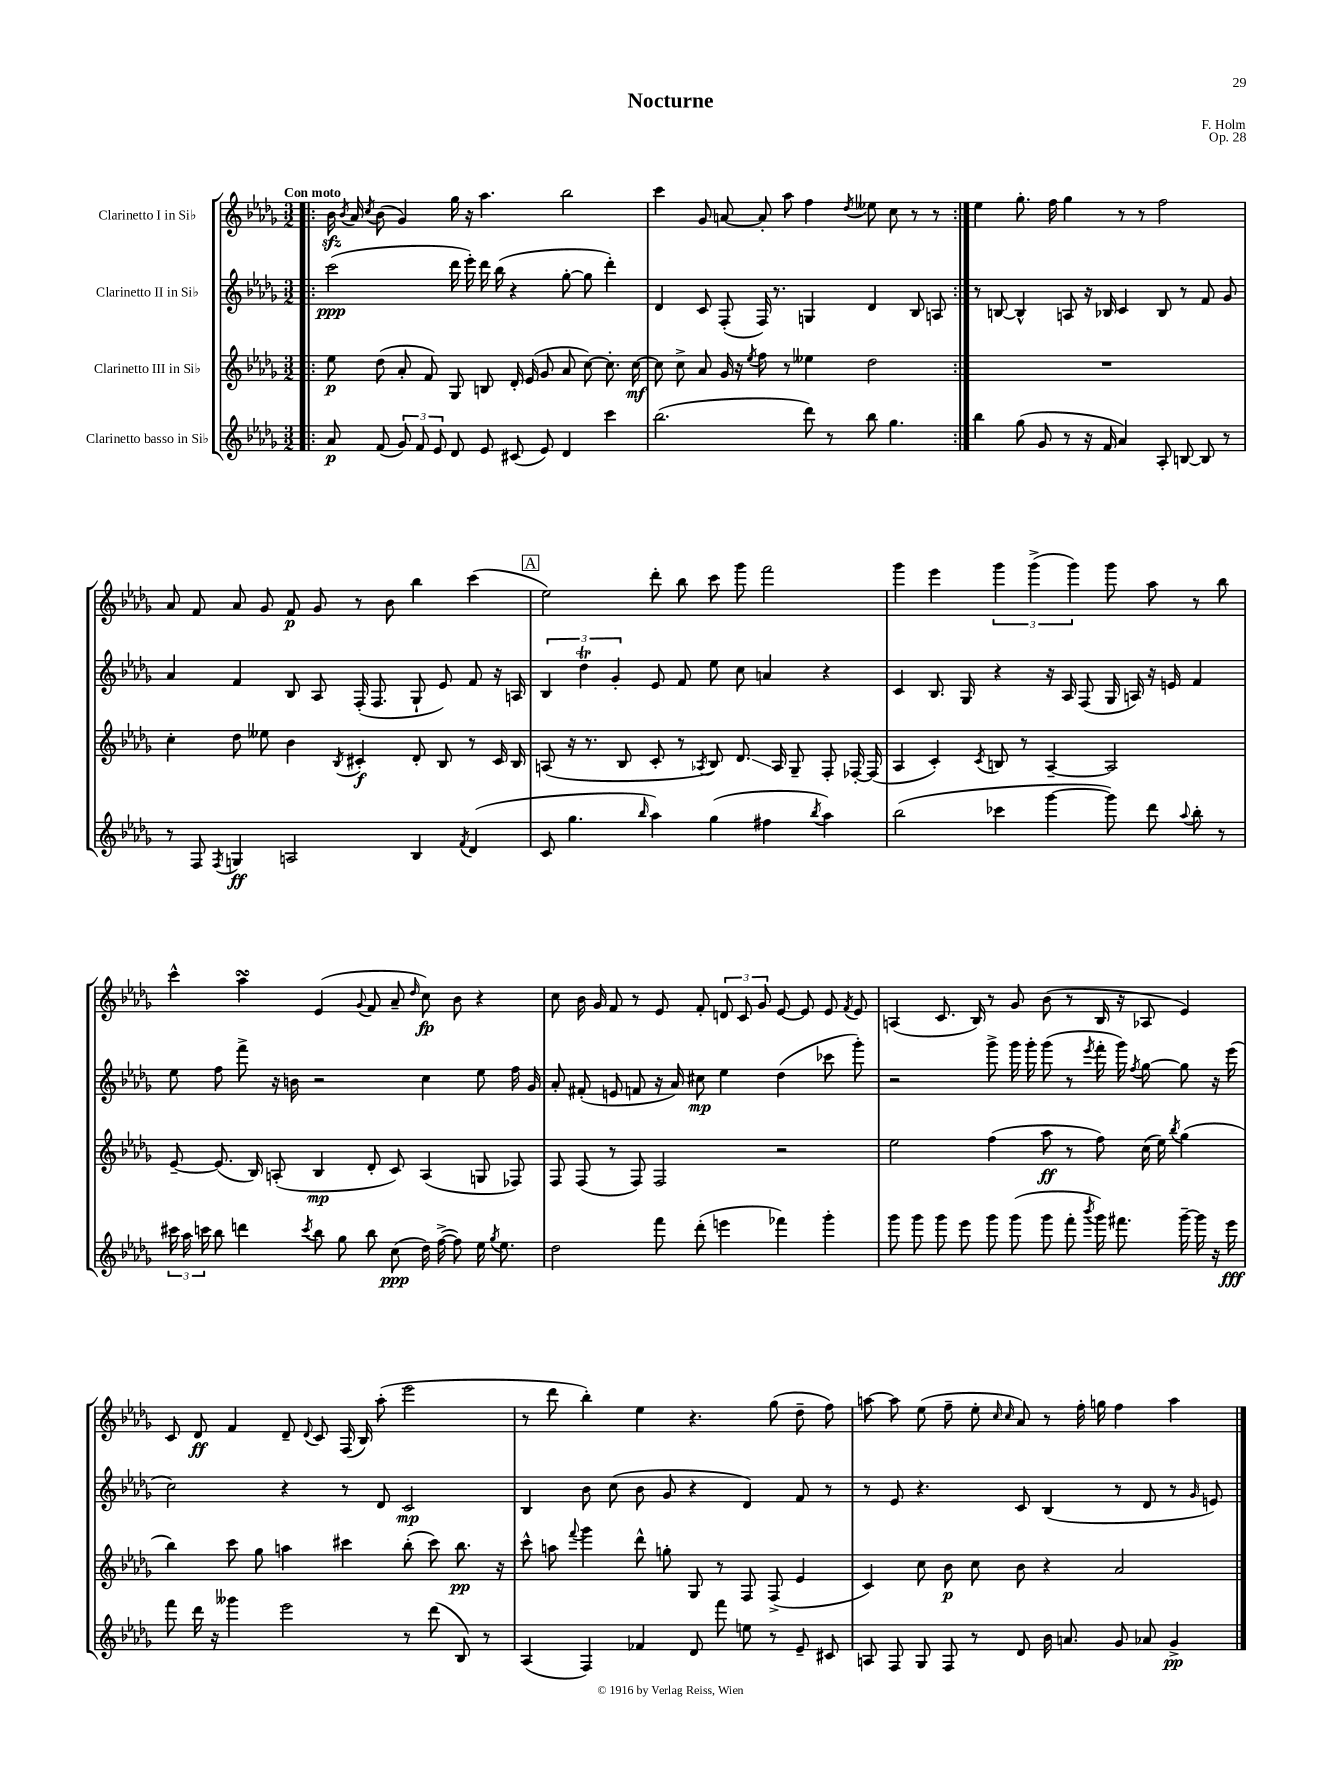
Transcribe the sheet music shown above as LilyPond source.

\header { title = "Nocturne" composer = "F. Holm" opus = "Op. 28" }
<<
\new StaffGroup <<
\new Staff = "s0" \with { instrumentName = "Clarinetto I in Sib" } {
    \clef treble \key des \major \numericTimeSignature \time 3/2 \tempo "Con moto"
    \autoBeamOff \repeat volta 2 { \bar ".|:" bes'16\sfz \acciaccatura { bes'8 } aes'16 \acciaccatura { c''8 } bes'8( ges'4) ges''16 r16 aes''4. bes''2 |
    c'''4 ges'8 a'8~ a'8-. aes''8 f''4 \acciaccatura { des''8 } eeses''8 c''8 r8 r8 | }
    ees''4 ges''8.-. f''16 ges''4 r8 r8 f''2 |
    aes'8 f'8 aes'8 ges'8 f'8\p ges'8 r8 bes'8 bes''4 c'''4( |
    \mark \markup { \box "A" } ees''2) des'''8-. bes''8 c'''8 ges'''8 f'''2 |
    ges'''4 ees'''4 \tuplet 3/2 { ges'''4 ges'''4->( ges'''4) } ges'''8 aes''8 r8 bes''8 |
    c'''4-^ aes''4\turn ees'4( \appoggiatura { ges'8 } f'8 aes'8-- \grace { des''16 } c''8\fp) bes'8 r4 |
    c''8 bes'16 ges'16 f'8 r8 ees'8 f'8-. \tuplet 3/2 { d'8 c'8 ges'8 } ees'8~ ees'8 ees'8 \acciaccatura { f'8 } ees'8 |
    a4( c'8. bes16) r8 ges'8 bes'8( r8 bes16 r16 aes8 ees'4) |
    c'8 des'8\ff f'4 des'8-- \appoggiatura { des'8 } c'8 f16( bes16) aes''8-.( ees'''2 |
    r8 des'''8 bes''4-.) ees''4 r4. ges''8( des''8-- f''8) |
    a''8~ a''8 ees''8( f''8-- ees''8-. \grace { c''16 c''16 } aes'8) r8 f''16-. g''16 f''4 a''4 \bar "|." |
}
\new Staff = "s1" \with { instrumentName = "Clarinetto II in Sib" } {
    \clef treble \key des \major \numericTimeSignature \time 3/2
    \autoBeamOff \repeat volta 2 { \bar ".|:" c'''2\ppp( des'''16 ees'''16-.) des'''16 bes''16( r4 ges''8~-. ges''8 des'''4-.) |
    des'4 c'8 f8-.( f16) r8. g4 des'4 bes8 a8 | }
    r8 b8~ b4-^ a8 r16 bes16 c'4 bes8 r8 f'8 ges'8 |
    aes'4 f'4 bes8 aes8 f16-.( f8. ges8-! ees'8) f'8 r16 a16 |
    \mark \markup { \box "A" } \tuplet 3/2 { bes4 des''4\trill ges'4-. } ees'8 f'8 ees''8 c''8 a'4 r4 |
    c'4 bes8. ges16 r4 r16 aes16 f8( ges16 a16) r16 e'16 f'4 |
    ees''8 f''8 f'''8-> r16 b'16 r2 c''4 ees''8 f''16 ges'16 |
    aes'8-. fis'8-.( e'8 f'8 r16 aes'16) cis''8\mp ees''4 des''4( ces'''8 ges'''8-.) |
    r2 ges'''8-> ges'''16 ges'''16-. ges'''8( r8 \acciaccatura { ees'''8 } f'''16-. ges'''16) \acciaccatura { f''8 } ges''8~ ges''8 r16 ees'''16( |
    c''2) r4 r8 des'8 c'2\mp |
    bes4 bes'8 c''8( bes'8 ges'8 r4 des'4) f'8 r8 |
    r8 ees'8 r4. c'8 bes4( r8 des'8 r8 \grace { ges'16 } e'8) \bar "|." |
}
\new Staff = "s2" \with { instrumentName = "Clarinetto III in Sib" } {
    \clef treble \key des \major \numericTimeSignature \time 3/2
    \autoBeamOff \repeat volta 2 { \bar ".|:" ees''8\p des''8( aes'8-. f'8) ges8 b8 des'16-. ees'16( ges'8 aes'8 c''8~) c''8.-. c''16~\mf |
    c''8 c''8-> aes'8 ges'16 r16 \acciaccatura { ees''8 } f''8 r8 eeses''4 des''2 | }
    R1. |
    c''4-. des''8 eeses''8 bes'4 \acciaccatura { bes8 } cis'4-.\f des'8-. bes8 r8 cis'16 bes16 |
    \mark \markup { \box "A" } a8( r16 r8. bes8 c'8-. r8 \acciaccatura { aes8 } bes8) des'8.\glissando aes16 ges8-- f8-. fes16~-. fes16( |
    aes4 c'4-.) \acciaccatura { c'8 } b8 r8 aes4~-- aes2 |
    ees'8~-- ees'8.( bes16) a8-.( bes4\mp des'8-. c'8) a4( g8 fes8) |
    f8 f8( r8 f8) f2 r2 |
    ees''2 f''4( aes''8\ff r8 f''8) c''16( ees''16) \acciaccatura { bes''8 } ges''4( |
    bes''4) c'''8 ges''8 a''4 cis'''4 bes''8-.( cis'''8) bes''8.\pp r16 |
    c'''8-^ a''8 \appoggiatura { f'''8 } ges'''4 des'''8-^ g''8-. ges8 r8 f8 f8->( ees'4 |
    c'4) c''8 bes'8\p c''8 bes'8 r4 aes'2 \bar "|." |
}
\new Staff = "s3" \with { instrumentName = "Clarinetto basso in Sib" } {
    \clef treble \key des \major \numericTimeSignature \time 3/2
    \autoBeamOff \repeat volta 2 { \bar ".|:" aes'8\p f'8( \tuplet 3/2 { ges'8) f'8 ees'8 } des'8 ees'8 cis'8( ees'8) des'4 c'''4 |
    bes''2.( des'''8) r8 bes''8 ges''4. | }
    bes''4 ges''8( ges'8 r8 r16 f'16 aes'4) aes8-. b8~ b8 r8 |
    r8 f8 \acciaccatura { f8 } g4\ff a2 bes4 \acciaccatura { f'8 } des'4( |
    \mark \markup { \box "A" } c'8 ges''4. \grace { bes''16 } aes''4) ges''4( fis''4 \acciaccatura { bes''8 } aes''4) |
    bes''2( ces'''4 ges'''4~ ges'''8) des'''8 \appoggiatura { aes''8 } bes''8-. r8 |
    \tuplet 3/2 { cis'''16 aes''16 c'''16 } bes''8 d'''4 \acciaccatura { c'''8 } bes''8 ges''8 bes''8 c''8\ppp( des''16) f''16~->( f''8) ees''16 \acciaccatura { ges''8 } ees''8. |
    des''2 f'''8 des'''8-.( e'''4 fes'''4) ges'''4-. |
    ges'''8 ges'''8 ges'''8 ees'''8 ges'''8 ges'''8( ges'''8 f'''8-. \acciaccatura { bes'''8 } ges'''16) fis'''8. ges'''16~-- ges'''16 r16 ees'''16\fff |
    f'''8 des'''16 r16 geses'''4 ees'''2 r8 des'''8( bes8) r8 |
    aes4( f4) fes'4 des'8 f'''8 e''8 r8 ees'8-- cis'8 |
    a8 f8 ges8 f8 r8 des'8 bes'16 a'8. ges'8 aes'8 ges'4->\pp \bar "|." |
}
>>
>>
\layout { \context { \Score \remove "Bar_number_engraver" } }
